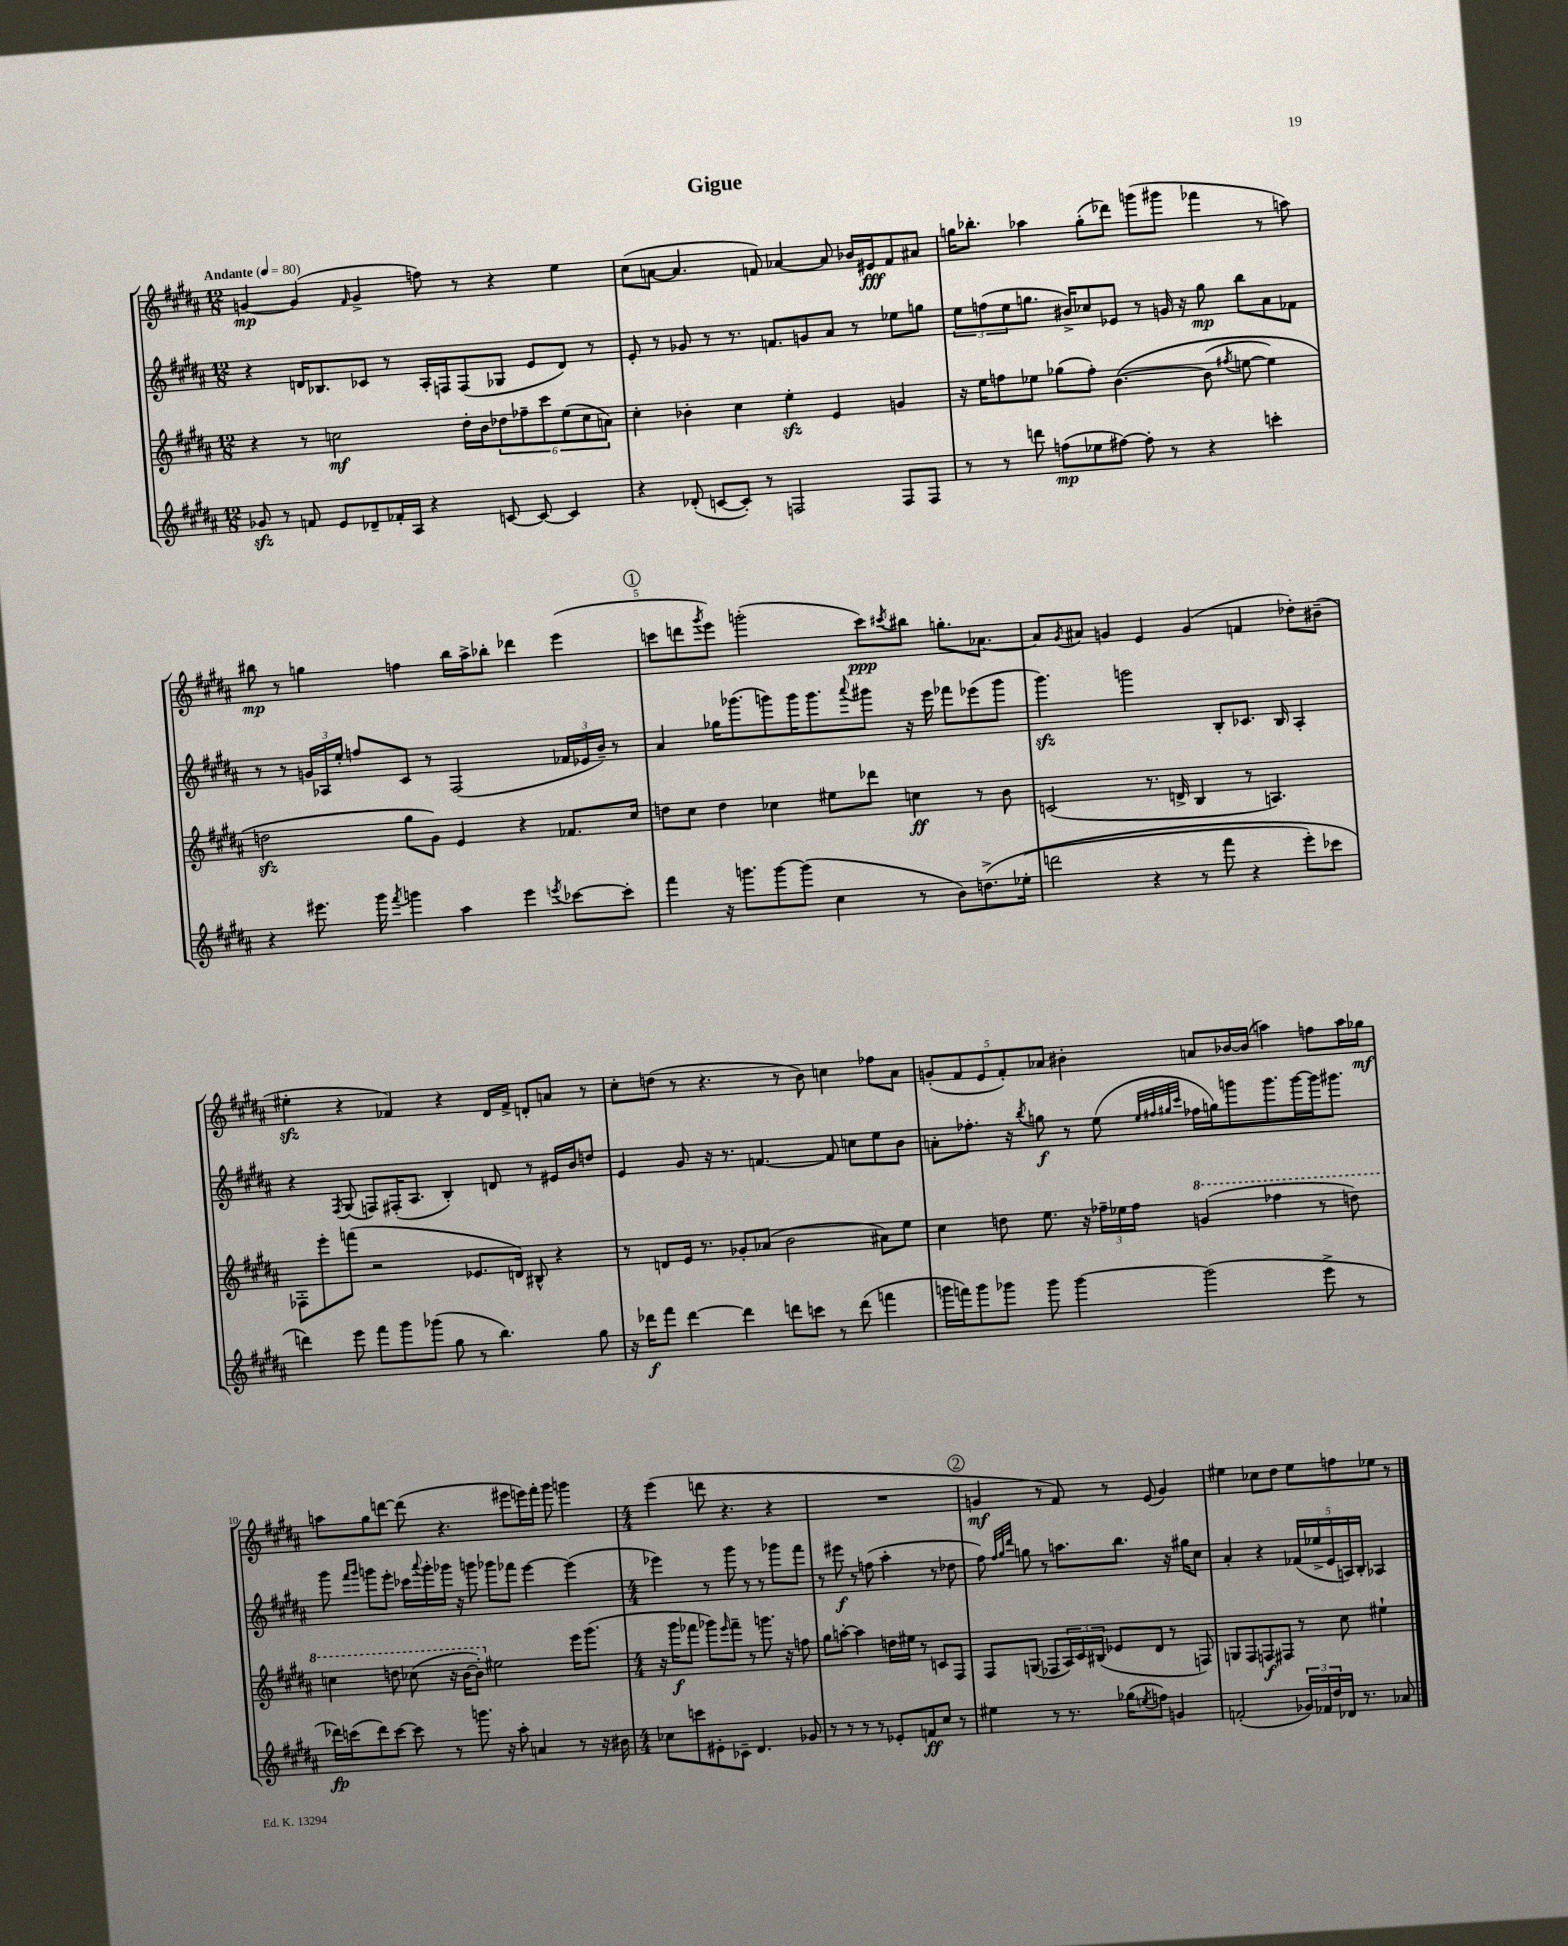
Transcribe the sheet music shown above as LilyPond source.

\header { title = "Gigue" }
<<
\new StaffGroup <<
\new Staff = "s0" {
    \clef treble \key b \major \numericTimeSignature \time 12/8 \tempo "Andante" 4 = 80
    g'4~\mp g'4( \grace { fis'16 } g'4-> f''8) r8 r4 e''4 |
    cis''8( a'8~ a'4. f'8) aes'4~ aes'8 bes'16 eis'16\fff f'8 ais'8 |
    g''16 bes''8.-. aes''4 g''8-.( des'''8) g'''8( gis'''8 fes'''4 r8 a''8) |
    bis''8\mp r8 g''4 f''4 bis''16 ais''16-> bes''8-. des'''4 e'''4( |
    \mark \markup { \circle "1" } c'''8 d'''8 \acciaccatura { gis'''8 } e'''8) g'''2-.( c'''8\ppp) \acciaccatura { cis'''8 } bis''8 g''8.-. aes'8.~ |
    aes'8 \acciaccatura { gis'8 } ais'8 g'4 e'4 g'4( f'4 des''8-.) bis'8--( |
    eis''4-.\sfz r4 fes'4) r4 dis'16 fes'16-> d'8-. a'8 r8 |
    cis''8-. d''8( r8 r4. r8 b'8) c''4 fes''8 ais'8 |
    \tuplet 5/4 { g'8-.( fis'8 e'8 fis'8-.) aes'8 } bis'4-. a'8 bes'16~ bes'16( a''4) f''8 a''16 ges''16\mf |
    a''8 gis''8 d'''8~ d'''8( r4. eis'''8 e'''16) fis'''16-. gis'''8 g'''4 |
    \numericTimeSignature \time 4/4 e'''4( d'''8 r4. r4 |
    R1 |
    \mark \markup { \circle "2" } g'4\mf r8 fis'8) r8 e'8( g'4) |
    eis''4 ces''8 dis''8 eis''8 f''8 ees''8 r8 \bar "|." |
}
\new Staff = "s1" {
    \clef treble \key b \major \numericTimeSignature \time 12/8
    r4 d'16 bes8. ces'8 r8 ais16-. f16 f8( ges8 e'8 d'8) r8 |
    e'8-. r8 ges'8 r8 r8. f'8. g'8 ais'8 r8 ees''8 g''8 |
    \tuplet 3/2 { e''8 f''8( e''8 } g''8. bis'16->) ces''8 ees'8 r8 g'16 r16 g''8\mp b''8 ais'8 fes'8 |
    r8 r8 \tuplet 3/2 { g'16 aes16 e''16-. } f''8 cis'8 r8 fis2( \tuplet 3/2 { fes'16 ees'16 b'16--) } r8 |
    \mark \markup { \circle "1" } ais'4 ges''16 ges'''8.( g'''8) g'''16 g'''8. \appoggiatura { ais'''8 } gis'''8 r16 e'''16 fes'''8 ees'''8( gis'''8 |
    gis'''4.\sfz) g'''2 b8-. ces'8. b16 ais4-. |
    r4 \acciaccatura { fis8 } gis8( f8) fis16-.( ais8. b4-.) d'8 r8 eis'16 b'16 d''8 |
    e'4 gis'8 r16 r8. f'4.~ f'8 c''8 e''8 b'8 |
    a'8-. fes''8.-. r16 \acciaccatura { b''8 } g''8\f r8 e''8( \grace { e''32 fis''32 gis''32 cis'''32 } fes''16 g''16) g'''8 g'''8. g'''16~ g'''16 gis'''8. |
    gis'''8 \grace { fis'''16 gis'''16 } g'''8 e'''8-. ces'''16 \appoggiatura { ais'''8 } g'''16-. ges'''16 r16 g'''8 ges'''8 fes'''8 e'''4~ e'''4( |
    \numericTimeSignature \time 4/4 ees'''4) r8 gis'''8 r8 r8 ges'''8 fis'''8 |
    r8 eis'''8\f r8 f''8( ais''4-. r8 des''8 |
    \mark \markup { \circle "2" } fis''8) \grace { fis''32 gis''32 dis'''32 } g''8 r8 a''8. b''8. r16 gis''16 cis''8 |
    ais'4-. r4 \tuplet 5/4 { fes'16( ees''16-> e'16 a16) b16-. } aes4 \bar "|." |
}
\new Staff = "s2" {
    \clef treble \key b \major \numericTimeSignature \time 12/8
    r4 r8 c''2\mf dis''16-. b'16 \tuplet 6/4 { des''8 fes''8-- cis'''8 e''8( c''8 a'8) } |
    cis''4-. bes'4-. cis''4 e''4-.\sfz e'4 g'4 |
    r16 e''16 f''8 ees''8 ges''8( f''8-.) b'4.~\( b'8( \acciaccatura { fis''8 } e''8~ e''4) |
    d''2\sfz gis''8 gis'8\) e'4 r4 fes'8. cis''16 |
    \mark \markup { \circle "1" } d''8 cis''8 d''4 ces''4 eis''8 des'''8 c''4\ff r8 b'8 |
    c'2( r8. d'16-> b4 r8 a4.) |
    fes8-. e'''8-. f'''8( r2 ees'8. d'16) bis8-^ r4 |
    r8 d'8 e'16 r8. ges'8-. aes'8( b'2 ais'8) e''8 |
    cis''4 d''8 e''8. r16 \tuplet 3/2 { fes''16-- ees''16 fes''16 } \ottava #1 g''4( fes'''4 r8 d'''8) |
    c'''4 d'''8 ces'''8( r16 b''16~ b''8-.) \ottava #0 eis''2 e'''16 gis'''8.( |
    \numericTimeSignature \time 4/4 r16 gis'''16\f fes'''8 ges'''8) \grace { e'''16 } fes'''8-- r8 g'''8. r16 f''8 |
    gis''8 a''8~-. a''4 d''16 eis''16 r8 c'8 fis8 |
    \mark \markup { \circle "2" } fis8 g8( fes8 \tuplet 3/2 { ais16) cis'16 bis16( } ees'8 dis'8 r8 f8) |
    g8 fis8 f8\f fis8 r8 cis''8 eis''4-! \bar "|." |
}
\new Staff = "s3" {
    \clef treble \key b \major \numericTimeSignature \time 12/8
    ges'8\sfz r8 f'8 e'8 des'8-- fes'16-. ais16 r4 c'8~ c'8~ c'4 |
    r4 des'8-.( c'8~ c'8-.) r8 f2 f8 f8 |
    r8 r8 d'''8 f''8\mp( ees''8 fis''8~) fis''8-. r8 r4 c'''4-. |
    r4 eis'''8. gis'''16 \acciaccatura { fis'''8 } g'''4 ais''4 eis'''4 \acciaccatura { e'''8 } ces'''8~ ces'''8-. |
    \mark \markup { \circle "1" } fis'''4 r16 g'''8. g'''8~ g'''8( cis''4 r8 b'8) d''8.->\( ees''16-.( |
    d'''2 r4 r8 fis'''8 r4 e'''8-.) ces'''8 |
    d'''4\) e'''8 fis'''8 gis'''8 ges'''8( gis''8 r8 b''4.) gis''8 |
    r16 des'''16\f fis'''8 des'''4~ des'''4 d'''8 c'''8 r8 d'''8( f'''4 |
    g'''16 f'''16) g'''8 ges'''8 ges'''8 ges'''4~ ges'''2( e'''8-> r8 |
    des'''16\fp) c'''16( des'''8) c'''8~ c'''8 r8 g'''8. r16 ais''8-. a'4 r8 r16 bis'16 |
    \numericTimeSignature \time 4/4 ces''8 c'''8 eis'8-. ces'8-- dis'4. ges'8 |
    r8 r8 r8 r8 ees'8-. f'8\ff cis''8 r8 |
    \mark \markup { \circle "2" } eis''4 r8 r8. ges''16( \acciaccatura { e''8 } f''8) g'4 |
    f'2-.( \tuplet 3/2 { ges'16) fes'16 dis''16 } des'16 r8. aes'8 \bar "|." |
}
>>
>>
\layout { \context { \Score \override BarNumber.break-visibility = ##(#f #t #t) barNumberVisibility = #(every-nth-bar-number-visible 5) } }
